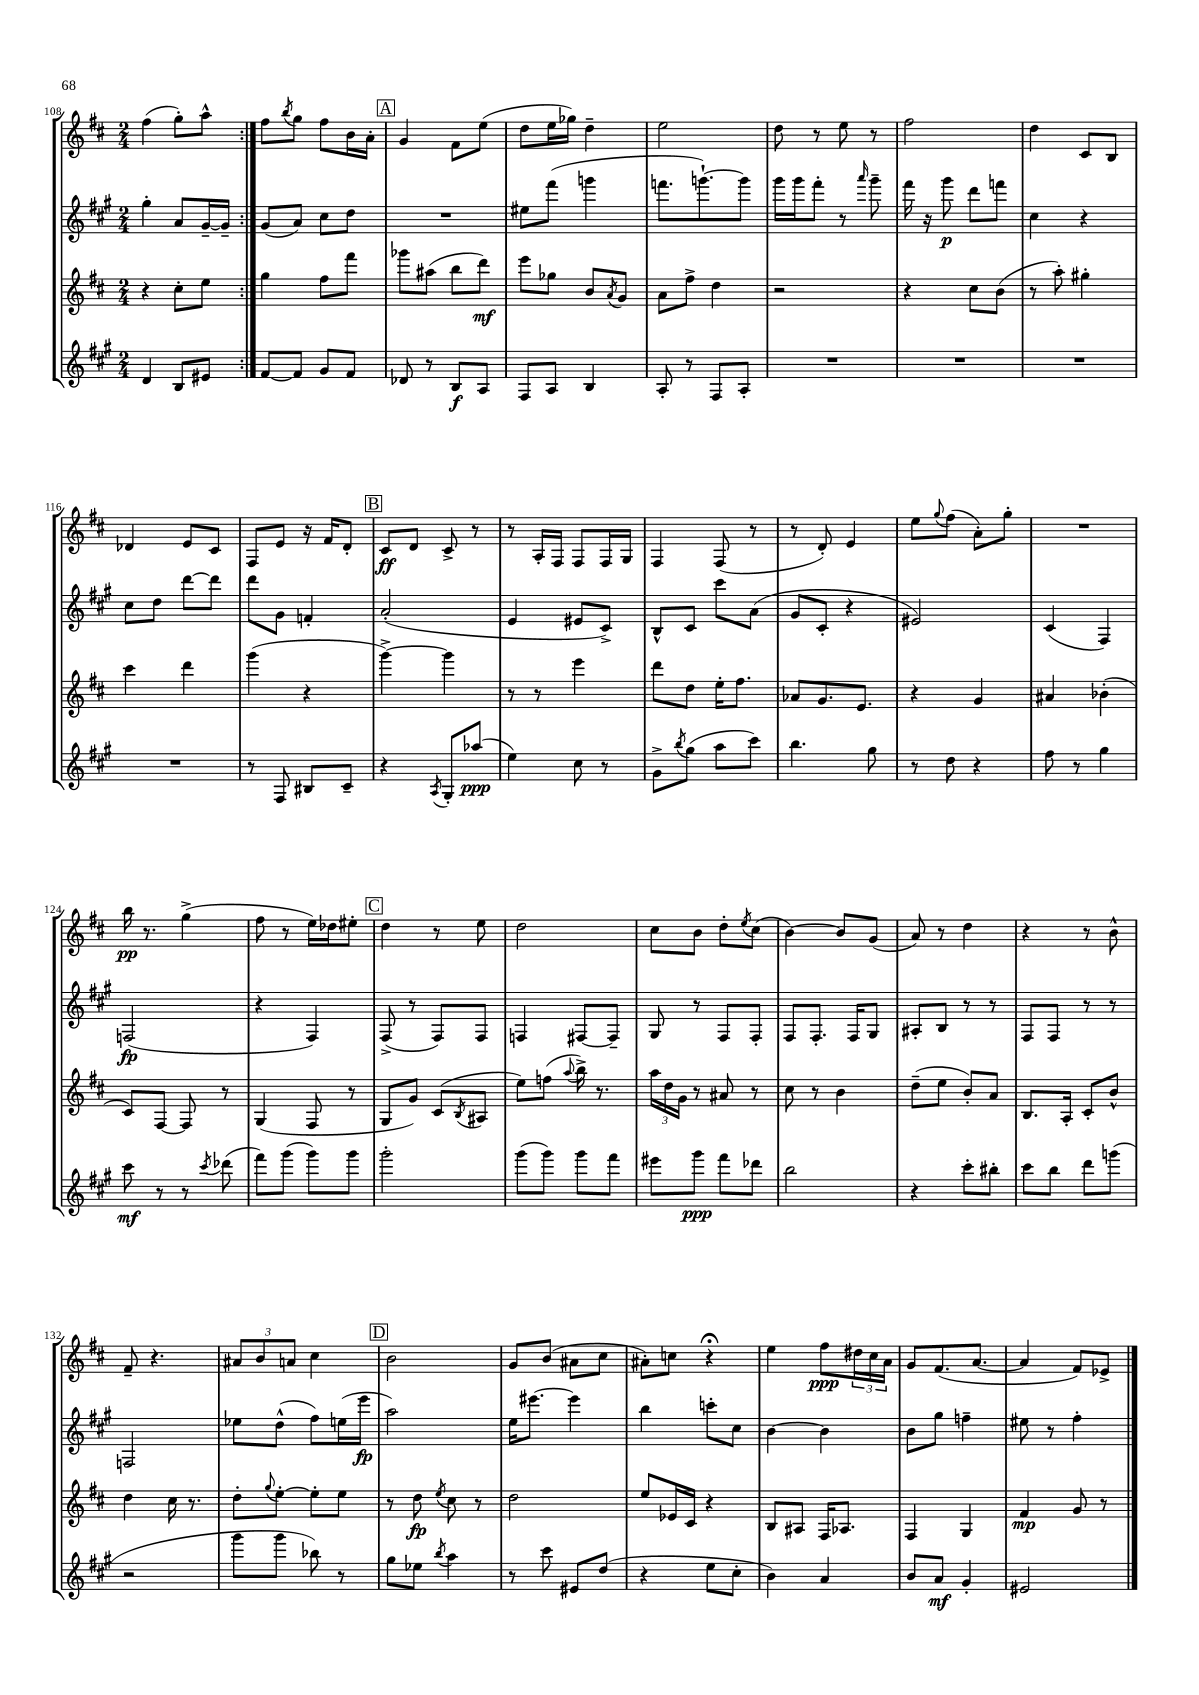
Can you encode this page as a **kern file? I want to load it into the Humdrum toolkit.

**kern	**dynam	**kern	**dynam	**kern	**dynam	**kern	**dynam
*part4	*part4	*part3	*part3	*part2	*part2	*part1	*part1
*staff4	*staff4	*staff3	*staff3	*staff2	*staff2	*staff1	*staff1
*clefG2	*	*clefG2	*	*clefG2	*	*clefG2	*
*k[f#c#g#]	*	*k[f#c#]	*	*k[f#c#g#]	*	*k[f#c#]	*
*M2/4	*	*M2/4	*	*M2/4	*	*M2/4	*
=108	=108	=108	=108	=108	=108	=108	=108
4d/	.	4r	.	4gg#'\	.	(4ff#\	.
8B/L	.	8cc#'\L	.	8a/L	.	8gg'\L)	.
8e#X/J	.	8ee\J	.	[16g#~/L	.	8aa^^\J	.
.	.	.	.	16g#~/JJ]	.	.	.
=109:|!	=109:|!	=109:|!	=109:|!	=109:|!	=109:|!	=109:|!	=109:|!
[8f#/L	.	4gg\	.	(8g#/L	.	8ff#\L	.
.	.	.	.	.	.	8qbb/	.
8f#/J]	.	.	.	8a/J)	.	8gg\J	.
8g#/L	.	8ff#\L	.	8cc#\L	.	8ff#\L	.
8f#/J	.	8fff#\J	.	8dd\J	.	16b\L	.
.	.	.	.	.	.	16a'\JJ	.
!!LO:REH:place=s1:t=A
=110	=110	=110	=110	=110	=110	=110	=110
8d-X/	.	8ggg-X\L	.	2r	.	4g/	.
8r	.	(8aa#X\J	.	.	.	.	.
8B/L	f	8bb\L	.	.	.	8f#\L	.
8A/J	.	8ddd\J)	mf	.	.	(8ee\J	.
=111	=111	=111	=111	=111	=111	=111	=111
8F#/L	.	8eee\L	.	8ee#X\L	.	8dd\L	.
8A/J	.	8gg-X\J	.	(8fff#\J	.	16ee\L	.
.	.	.	.	.	.	16gg-X\JJ)	.
4B/	.	8b/L	.	4gggn\	.	4dd~\	.
.	.	8qa/	.	.	.	.	.
.	.	8g/J	.	.	.	.	.
=112	=112	=112	=112	=112	=112	=112	=112
8A'/	.	8a\L	.	8.fffn\L	.	2ee\	.
8r	.	8ff#^\J	.	.	.	.	.
.	.	.	.	[8.gggn`\)	.	.	.
8F#/L	.	4dd\	.	.	.	.	.
8A'/J	.	.	.	8ggg\J]	.	.	.
=113	=113	=113	=113	=113	=113	=113	=113
2r	.	2r	.	16ggg#\LL	.	8dd\	.
.	.	.	.	16ggg#\J	.	.	.
.	.	.	.	8fff#'\J	.	8r	.
.	.	.	.	8r	.	8ee\	.
.	.	.	.	16qqaaa/	.	.	.
.	.	.	.	8ggg#~\	.	8r	.
=114	=114	=114	=114	=114	=114	=114	=114
2r	.	4r	.	16fff#\	.	2ff#\	.
.	.	.	.	16r	.	.	.
.	.	.	.	8ggg#\	p	.	.
.	.	8cc#\L	.	8ddd\L	.	.	.
.	.	(8b\J	.	8fffn\J	.	.	.
=115	=115	=115	=115	=115	=115	=115	=115
2r	.	8r	.	4cc#\	.	4dd\	.
.	.	8aa'\)	.	.	.	.	.
.	.	4gg#X'\	.	4r	.	8c#/L	.
.	.	.	.	.	.	8B/J	.
!!LO:LB:g=z
=116	=116	=116	=116	=116	=116	=116	=116
2r	.	4ccc#\	.	8cc#\L	.	4d-X/	.
.	.	.	.	8dd\J	.	.	.
.	.	4ddd\	.	[8ddd\L	.	8e/L	.
.	.	.	.	8ddd\J]	.	8c#/J	.
=117	=117	=117	=117	=117	=117	=117	=117
8r	.	(4ggg\	.	8ddd\L	.	8F#/L	.
8F#/	.	.	.	8g#\J	.	8e/J	.
8B#X/L	.	4r	.	4fn'/	.	16r	.
.	.	.	.	.	.	16f#/KL	.
8c#~/J	.	.	.	.	.	8d'/J	.
!!LO:REH:place=s1:t=B
=118	=118	=118	=118	=118	=118	=118	=118
4r	.	[4ggg^\)	.	(2a'/	.	8c#/L	ff
.	.	.	.	.	.	8d/J	.
8qA/	.	.	.	.	.	.	.
8G#'/L	.	4ggg\]	.	.	.	8c#^/	.
(8aa-X/J	ppp	.	.	.	.	8r	.
=119	=119	=119	=119	=119	=119	=119	=119
4ee\)	.	8r	.	4e/	.	8r	.
.	.	8r	.	.	.	16A'/LL	.
.	.	.	.	.	.	16F#/JJ	.
8cc#\	.	4eee\	.	8e#X/L	.	8F#/L	.
8r	.	.	.	8c#^/J)	.	16F#/L	.
.	.	.	.	.	.	16G/JJ	.
=120	=120	=120	=120	=120	=120	=120	=120
8g#^\L	.	8ddd\L	.	8B^^/L	.	4F#/	.
8qbb/	.	.	.	.	.	.	.
(8gg#\J	.	8dd\J	.	8c#/J	.	.	.
8aa\L	.	16ee'\KL	.	8ccc#\L	.	(8F#/	.
.	.	8.ff#\J	.	.	.	.	.
8ccc#\J)	.	.	.	(8a\J	.	8r	.
=121	=121	=121	=121	=121	=121	=121	=121
4.bb\	.	8a-X/L	.	8g#/L	.	8r	.
.	.	8.g/	.	8c#'/J	.	8d'/)	.
.	.	.	.	4r	.	4e/	.
.	.	8.e/J	.	.	.	.	.
8gg#\	.	.	.	.	.	.	.
=122	=122	=122	=122	=122	=122	=122	=122
8r	.	4r	.	2e#X/)	.	8ee\L	.
.	.	.	.	.	.	8qqgg/	.
8dd\	.	.	.	.	.	(8ff#\J	.
4r	.	4g/	.	.	.	8a'\L)	.
.	.	.	.	.	.	8gg'\J	.
=123	=123	=123	=123	=123	=123	=123	=123
8ff#\	.	4a#X/	.	(4c#/	.	2r	.
8r	.	.	.	.	.	.	.
4gg#\	.	(4b-X'\	.	4F#/)	.	.	.
!!LO:LB:g=z
=124	=124	=124	=124	=124	=124	=124	=124
8ccc#\	mf	8c#/L)	.	(2Fn/	fp	16bb\	pp
.	.	.	.	.	.	8.r	.
8r	.	[8F#/J	.	.	.	.	.
8r	.	8F#/]	.	.	.	(4gg^\	.
8qccc#/	.	.	.	.	.	.	.
(8ddd-X\	.	8r	.	.	.	.	.
=125	=125	=125	=125	=125	=125	=125	=125
8fff#\L)	.	(4G/	.	4r	.	8ff#\	.
(8ggg#\J	.	.	.	.	.	8r	.
8ggg#\L)	.	8F#/	.	4F#/)	.	16ee\LL)	.
.	.	.	.	.	.	16dd-X\J	.
8ggg#\J	.	8r	.	.	.	8ee#X'\J	.
!!LO:REH:place=s1:t=C
=126	=126	=126	=126	=126	=126	=126	=126
2ggg#'\	.	8G/L	.	(8F#^/	.	4dd\	.
.	.	8g/J)	.	8r	.	.	.
.	.	(8c#/L	.	8F#/L)	.	8r	.
.	.	8qB/	.	.	.	.	.
.	.	8A#X/J	.	8F#/J	.	8ee\	.
=127	=127	=127	=127	=127	=127	=127	=127
(8ggg#\L	.	8ee\L)	.	4Fn/	.	2dd\	.
8ggg#\J)	.	(8ffn\J	.	.	.	.	.
.	.	8qqaa/	.	.	.	.	.
8ggg#\L	.	16bb^\)	.	[8F#X/L	.	.	.
.	.	8.r	.	.	.	.	.
8fff#\J	.	.	.	8F#~/J]	.	.	.
=128	=128	=128	=128	=128	=128	=128	=128
8eee#X\L	.	24aa\LL	.	8G#/	.	8cc#\L	.
.	.	24dd\	.	.	.	.	.
.	.	24g\JJ	.	.	.	.	.
8ggg#\J	ppp	8r	.	8r	.	8b\J	.
8fff#\L	.	8a#X/	.	8F#/L	.	8dd'\L	.
.	.	.	.	.	.	8qee/	.
8ddd-X\J	.	8r	.	8F#'/J	.	(8cc#\J	.
=129	=129	=129	=129	=129	=129	=129	=129
2bb\	.	8cc#\	.	8F#/L	.	[4b\)	.
.	.	8r	.	8.F#'/J	.	.	.
.	.	4b\	.	.	.	8b/L]	.
.	.	.	.	16F#/KL	.	.	.
.	.	.	.	8G#/J	.	(8g/J	.
=130	=130	=130	=130	=130	=130	=130	=130
4r	.	(8dd~\L	.	8A#X'/L	.	8a/)	.
.	.	8ee\J	.	8B/J	.	8r	.
8ccc#'\L	.	8b'/L)	.	8r	.	4dd\	.
8bb#X'\J	.	8a/J	.	8r	.	.	.
=131	=131	=131	=131	=131	=131	=131	=131
8ccc#\L	.	8.B/L	.	8F#/L	.	4r	.
8bb\J	.	.	.	8F#/J	.	.	.
.	.	16A'/Jk	.	.	.	.	.
8ddd\L	.	8c#'/L	.	8r	.	8r	.
(8gggn\J	.	8b^^/J	.	8r	.	8b^^\	.
!!LO:LB:g=z
=132	=132	=132	=132	=132	=132	=132	=132
2r	.	4dd\	.	2Fn/	.	8f#~/	.
.	.	.	.	.	.	4.r	.
.	.	16cc#\	.	.	.	.	.
.	.	8.r	.	.	.	.	.
=133	=133	=133	=133	=133	=133	=133	=133
8ggg#\L	.	8dd'\L	.	8ee-X\L	.	12a#X/L	.
.	.	.	.	.	.	12b/	.
.	.	8qqgg/	.	.	.	.	.
8ggg#\J	.	[8ee'\J	.	(8dd^^\J	.	.	.
.	.	.	.	.	.	12an/J	.
8bb-X\)	.	8ee'\L]	.	8ff#\L)	.	4cc#\	.
8r	.	8ee\J	.	(16een\L	.	.	.
.	.	.	.	16eee\JJ	fp	.	.
!!LO:REH:place=s1:t=D
=134	=134	=134	=134	=134	=134	=134	=134
8gg#\L	.	8r	.	2aa\)	.	2b\	.
8ee-X\J	.	8dd\	fp	.	.	.	.
8qbb/	.	8qee/	.	.	.	.	.
4aa\	.	8cc#\	.	.	.	.	.
.	.	8r	.	.	.	.	.
=135	=135	=135	=135	=135	=135	=135	=135
8r	.	2dd\	.	16ee\KL	.	8g/L	.
.	.	.	.	[8.eee#X\J	.	.	.
8ccc#\	.	.	.	.	.	(8b/J	.
8e#X/L	.	.	.	4eee#\]	.	8a#X\L	.
(8dd/J	.	.	.	.	.	8cc#\J	.
=136	=136	=136	=136	=136	=136	=136	=136
4r	.	8ee/L	.	4bb\	.	8a#X'\L)	.
.	.	16e-X/L	.	.	.	8ccn\J	.
.	.	16c#/JJ	.	.	.	.	.
8ee\L	.	4r	.	8cccn'\L	.	4r;<	.
8cc#'\J	.	.	.	8cc#\J	.	.	.
=137	=137	=137	=137	=137	=137	=137	=137
4b\)	.	8B/L	.	[4b\	.	4ee\	.
.	.	8A#X/J	.	.	.	.	.
4a/	.	16F#/KL	.	4b\]	.	8ff#\L	ppp
.	.	8.A-X/J	.	.	.	.	.
.	.	.	.	.	.	24dd#X\L	.
.	.	.	.	.	.	24cc#\	.
.	.	.	.	.	.	24a\JJ	.
=138	=138	=138	=138	=138	=138	=138	=138
8b/L	.	4F#/	.	8b\L	.	8g/L	.
8a/J	mf	.	.	8gg#\J	.	(8.f#/	.
4g#'/	.	4G/	.	4ffn~\	.	.	.
.	.	.	.	.	.	[8.a/J	.
=139	=139	=139	=139	=139	=139	=139	=139
2e#X/	.	4f#/	mp	8ee#X\	.	4a/]	.
.	.	.	.	8r	.	.	.
.	.	8g/	.	4ff#'\	.	8f#/L)	.
.	.	8r	.	.	.	8e-X^/J	.
==	==	==	==	==	==	==	==
*-	*-	*-	*-	*-	*-	*-	*-
